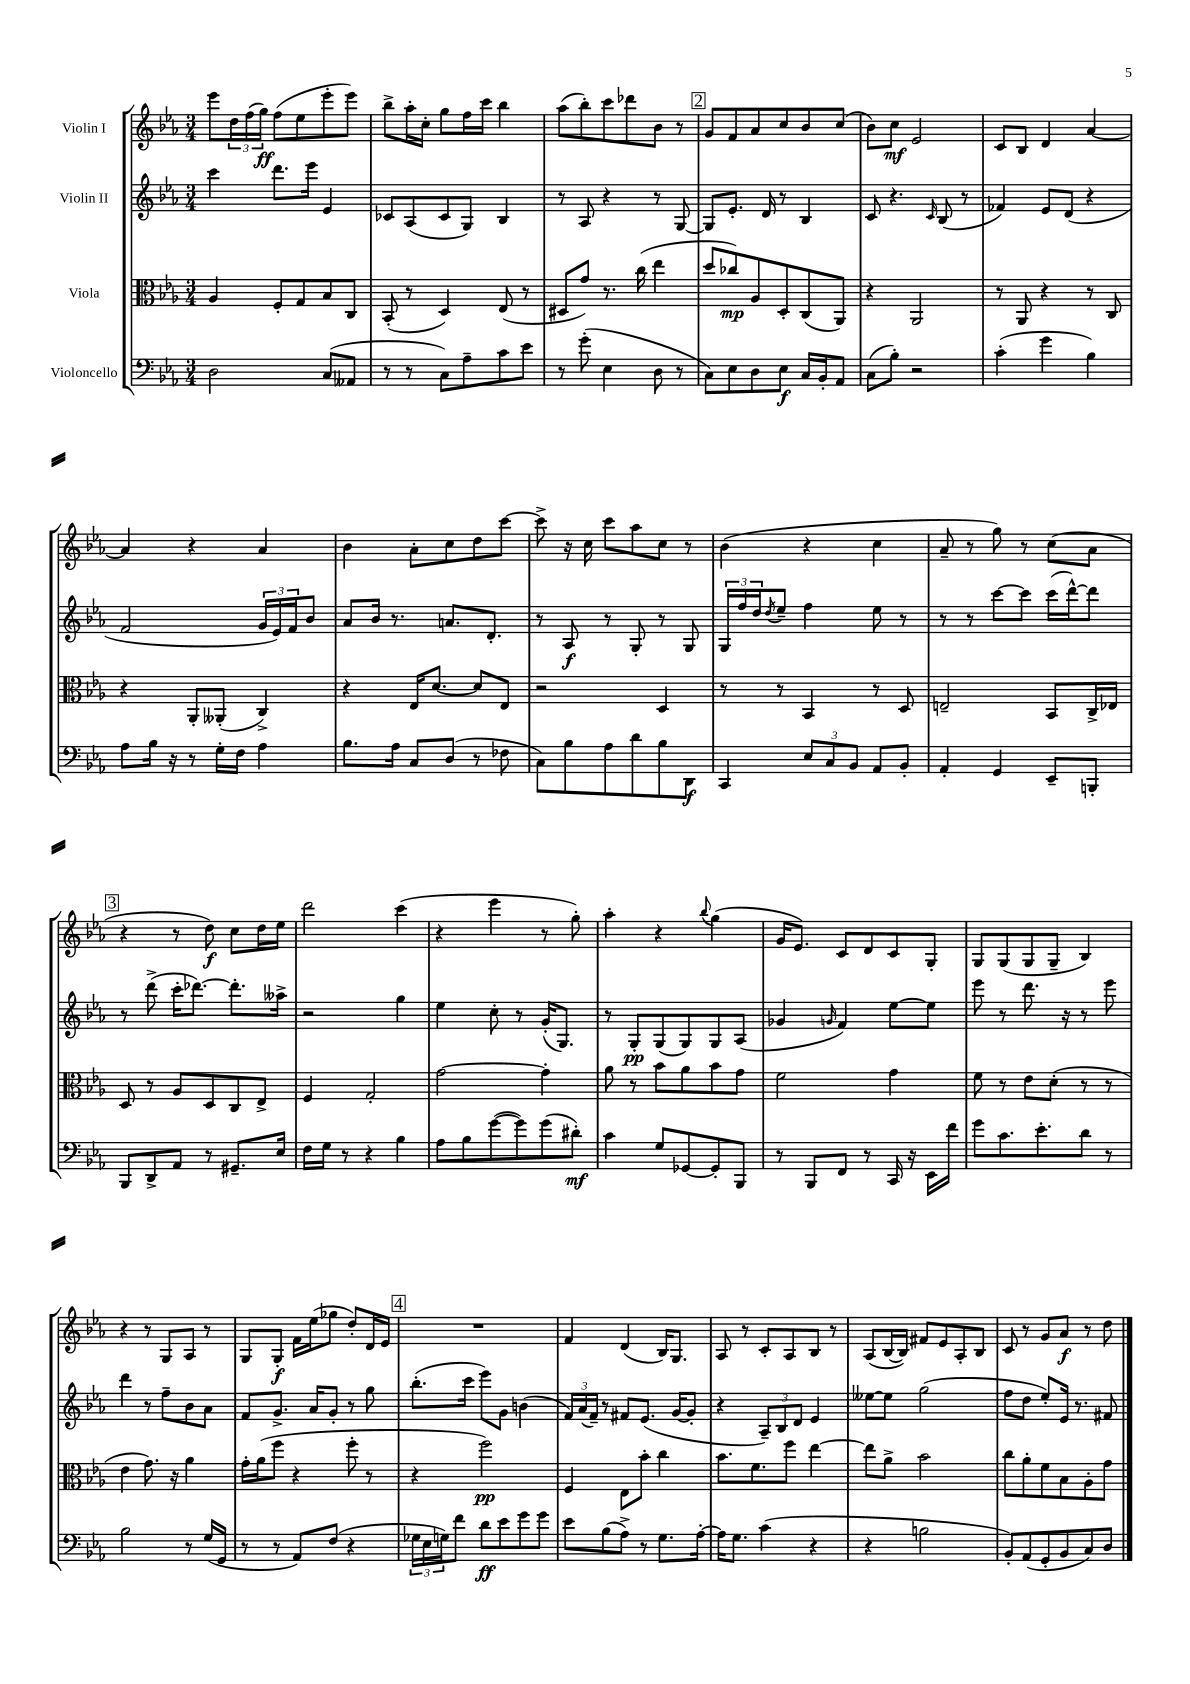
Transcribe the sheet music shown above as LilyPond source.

<<
\new StaffGroup <<
\new Staff = "s0" \with { instrumentName = "Violin I" } {
    \clef treble \key ees \major \numericTimeSignature \time 3/4
    ees'''8 \tuplet 3/2 { d''16 f''16( g''16\ff) } f''8( ees''8 ees'''8-. ees'''8) |
    bes''8-> aes''16-. c''16-. g''8 f''16 c'''16 bes''4 |
    aes''8( bes''8-.) c'''8 des'''8 bes'8 r8 |
    \mark \markup { \box "2" } g'8 f'8 aes'8 c''8 bes'8 c''8( |
    bes'8) c''8\mf ees'2 |
    c'8 bes8 d'4 aes'4~ |
    aes'4 r4 aes'4 |
    bes'4 aes'8-. c''8 d''8 c'''8~ |
    c'''8-> r16 c''16 c'''8 aes''8 c''8 r8 |
    bes'4( r4 c''4 |
    aes'8-- r8 g''8) r8 c''8( aes'8 |
    \mark \markup { \box "3" } r4 r8 d''8\f) c''8 d''16 ees''16 |
    d'''2 c'''4( |
    r4 ees'''4 r8 g''8-.) |
    aes''4-. r4 \appoggiatura { bes''8 } g''4( |
    g'16 ees'8.) c'8 d'8 c'8 g8-. |
    g8 g8( g8 g8-- bes4) |
    r4 r8 g8 aes8 r8 |
    g8 g8-.\f f'16 ees''16( ges''8 d''8-.) d'16 ees'16 |
    \mark \markup { \box "4" } R2. |
    f'4 d'4( bes16) g8. |
    aes8 r8 c'8-. aes8 bes8 r8 |
    aes8( bes16~ bes16) fis'8 ees'8 aes8-. bes8 |
    c'8 r8 g'8 aes'8\f r8 d''8 \bar "|." |
}
\new Staff = "s1" \with { instrumentName = "Violin II" } {
    \clef treble \key ees \major \numericTimeSignature \time 3/4
    c'''4 d'''8. ees'''16 ees'4 |
    ces'8 aes8( ces'8 g8) bes4 |
    r8 aes8 r4 r8 g8~ |
    \mark \markup { \box "2" } g8 ees'8.-. d'16 r8 bes4 |
    c'8 r4. \grace { c'16 } bes8( r8 |
    fes'4) ees'8 d'8( r4 |
    f'2 \tuplet 3/2 { g'16 ees'16) f'16 } bes'8 |
    aes'8 bes'16 r8. a'8. d'8.-. |
    r8 aes8\f r8 g8-. r8 g8 |
    \tuplet 3/2 { g16 f''16 d''16 } \acciaccatura { d''8 } ees''8-- f''4 ees''8 r8 |
    r8 r8 c'''8~ c'''8 c'''16( d'''16~-^) d'''8 |
    \mark \markup { \box "3" } r8 d'''8->( c'''16-. des'''8.~) des'''8.-. aeses''16-> |
    r2 g''4 |
    ees''4 c''8-. r8 g'16-.( g8.) |
    r8 g8-.\pp g8( g8) g8 aes8( |
    ges'4 \grace { g'16 } f'4) ees''8~ ees''8 |
    ees'''8 r8 d'''8. r16 r8 ees'''8 |
    d'''4 r8 f''8-- bes'8 aes'8 |
    f'8 g'8.-> aes'16 g'8-. r8 g''8 |
    \mark \markup { \box "4" } bes''8.-.( c'''16 ees'''8) g'8 b'4( |
    \tuplet 3/2 { f'16) aes'16( f'16--) } r8 fis'8 ees'8.( g'16~ g'8-. |
    r4 \tuplet 3/2 { aes8--) bes8 d'8 } ees'4 |
    eeses''8~ eeses''8 g''2( |
    f''8 d''8 ees''8-.) ees'16 r8. fis'8 \bar "|." |
}
\new Staff = "s2" \with { instrumentName = "Viola" } {
    \clef alto \key ees \major \numericTimeSignature \time 3/4
    aes4 f8-. g8 bes8 c8 |
    bes,8-.( r8 d4) ees8( r8 |
    dis8 g'8) r8. c''16( ees''4 |
    \mark \markup { \box "2" } d''8 ces''8\mp) aes8 d8-. c8( aes,8) |
    r4 aes,2 |
    r8 aes,8 r4 r8 c8 |
    r4 aes,8-. aeses,8-.( c4->) |
    r4 ees16 d'8.~ d'8 ees8 |
    r2 d4 |
    r8 r8 bes,4 r8 d8 |
    e2-- bes,8 c16-> ees16 |
    \mark \markup { \box "3" } d8 r8 aes8 d8 c8 ees8-> |
    f4 g2-. |
    g'2~ g'4-. |
    aes'8 r8 bes'8 aes'8 bes'8 g'8 |
    f'2 g'4 |
    f'8 r8 ees'8 d'8-.( r8 r8 |
    ees'4 g'8.) r16 aes'4 |
    g'16-. aes'16( f''8 r4 f''8-. r8 |
    \mark \markup { \box "4" } r4 f''2\pp) |
    f4 ees8 bes'8-. c''4 |
    bes'8. f'8. f''8 ees''4~ |
    ees''8 aes'8-> bes'2 |
    c''8 aes'8-. f'8 bes8 aes8-. g'8 \bar "|." |
}
\new Staff = "s3" \with { instrumentName = "Violoncello" } {
    \clef bass \key ees \major \numericTimeSignature \time 3/4
    d2 c8( aeses,8 |
    r8 r8 c8) aes8-- c'8 ees'8 |
    r8 g'8-.( ees4 d8 r8 |
    \mark \markup { \box "2" } c8) ees8 d8 ees8\f c16 bes,16-. aes,8 |
    c8( bes8-.) r2 |
    c'4-.( g'4 bes4) |
    aes8 bes16 r16 r8 g16-. f16 aes4 |
    bes8. aes16 c8 d8( r8 fes8 |
    c8) bes8 aes8 d'8 bes8 d,8\f |
    c,4 \tuplet 3/2 { ees8 c8 bes,8 } aes,8 bes,8-. |
    aes,4-. g,4 ees,8-- b,,8-. |
    \mark \markup { \box "3" } bes,,8 d,8-> aes,8 r8 gis,8.-- ees16 |
    f16 g16 r8 r4 bes4 |
    aes8 bes8 g'8~( g'8) g'8( dis'8-.\mf) |
    c'4 g8 ges,8~ ges,8-. bes,,8 |
    r8 bes,,8 f,8 r8 c,16 r16 ees,16 f'16 |
    g'8 c'8. ees'8.-. d'8 r8 |
    bes2 r8 g16( g,16 |
    r8 r8 aes,8) f8( r4 |
    \mark \markup { \box "4" } \tuplet 3/2 { ges16 ees16 g16) } f'8 d'8\ff ees'8 g'8 g'8 |
    ees'8 bes8( aes8->) r8 g8. aes16~-. |
    aes16 g8. c'4( r4 |
    r4 b2 |
    bes,8-.) aes,8( g,8-. bes,8 c8) d8 \bar "|." |
}
>>
>>
\layout { \context { \Score \remove "Bar_number_engraver" } }
